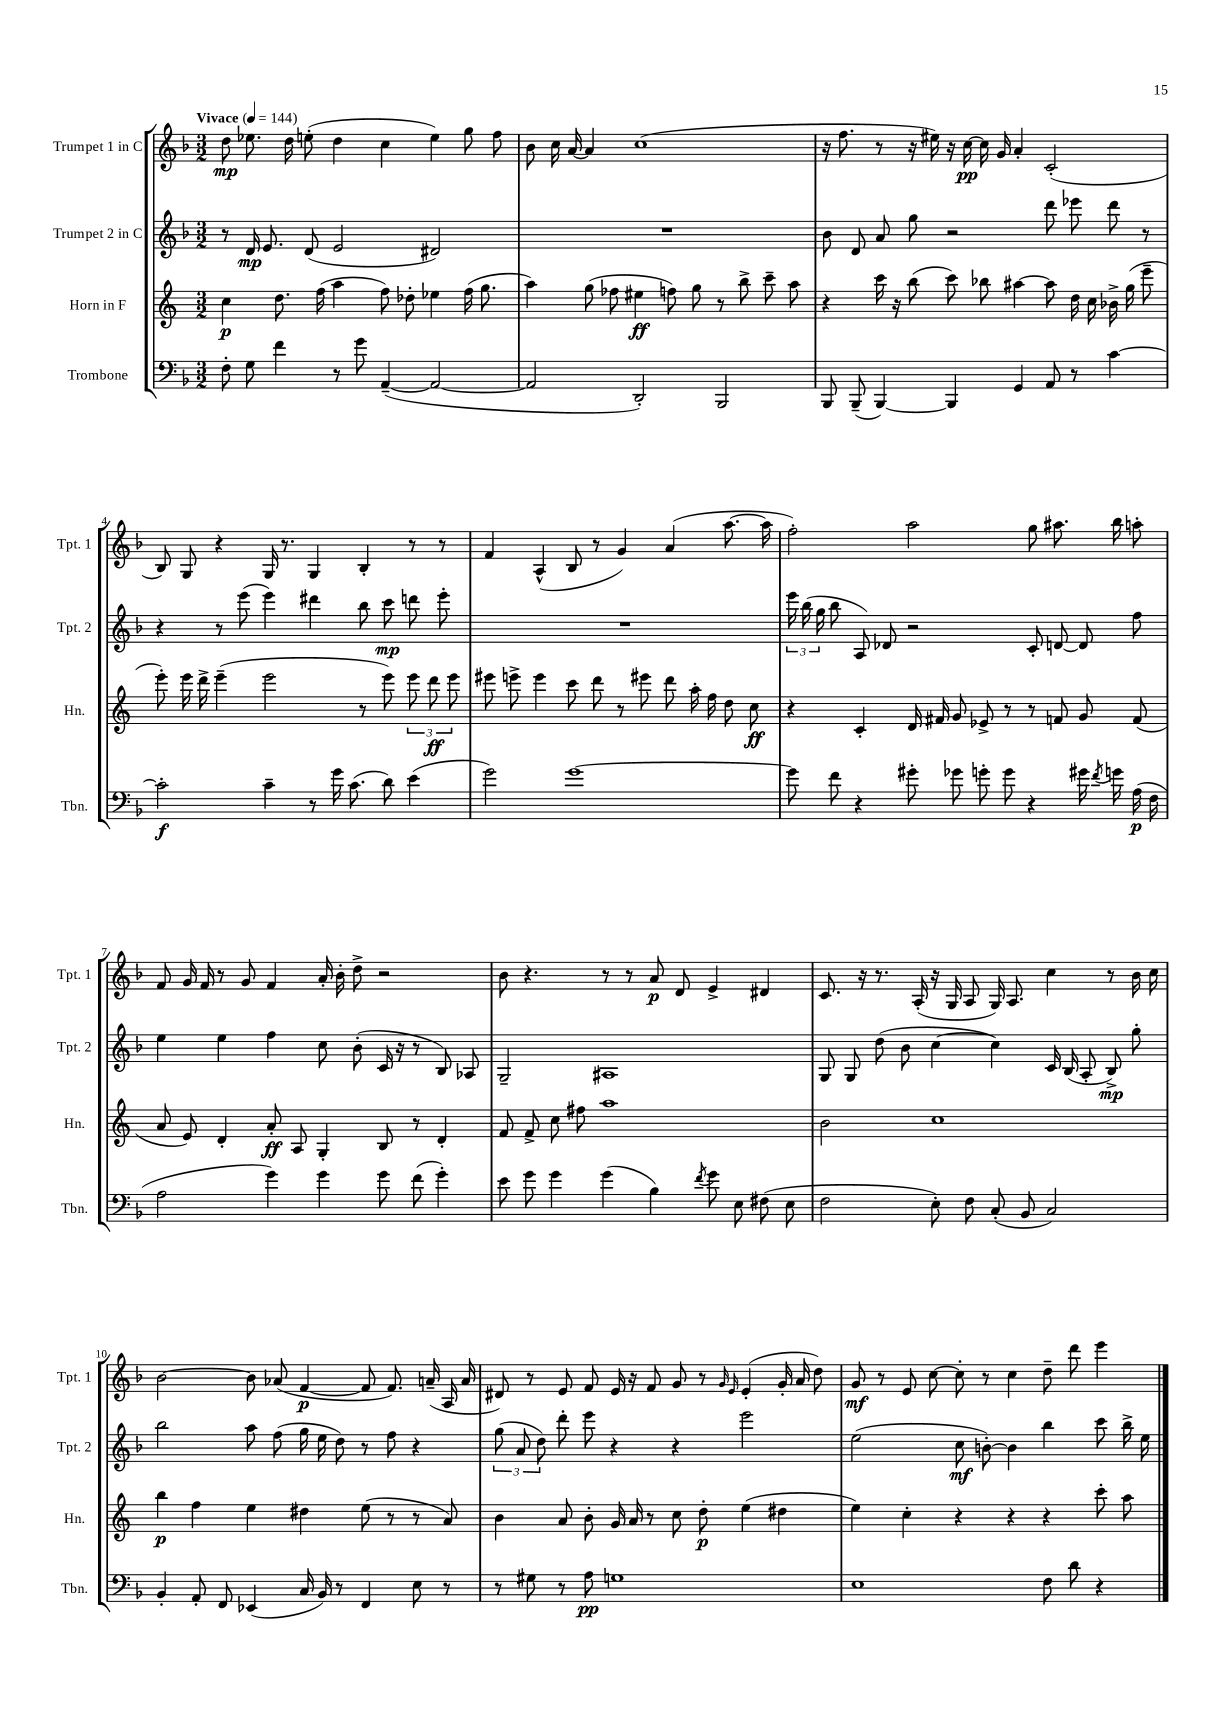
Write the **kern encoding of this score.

**kern	**kern	**kern	**kern
*staff4	*staff3	*staff2	*staff1
*clefF4	*clefG2	*clefG2	*clefG2
*k[b-]	*k[]	*k[b-]	*k[b-]
*M3/2	*M3/2	*M3/2	*M3/2
*MM144	*MM144	*MM144	*MM144
8F'	4cc	8r	8dd
8G	.	16d	8.ee-
.	.	8.e	.
4f	8.dd	.	.
.	.	.	16dd
.	.	(8d	(8ee'
.	(16ff	.	.
8r	4aa	2e	4dd
8g	.	.	.
([4AA~	8ff)	.	4cc
.	8dd-'	.	.
2AA_	4ee-	2d#)	4ee)
.	(16ff	.	8gg
.	8.gg	.	.
.	.	.	8ff
=	=	=	=
2AA]	4aa)	1.r	8b-
.	.	.	16cc
.	.	.	[16a
.	(8gg	.	4a]
.	8ff-	.	.
2DD')	4ee#	.	(1cc
.	8ff)	.	.
.	8gg	.	.
2BBB-	8r	.	.
.	8bb^	.	.
.	8ccc~	.	.
.	8aa	.	.
=	=	=	=
8BBB-	4r	8b-	16r
.	.	.	8.ff
(8BBB-~	.	8d	.
[4BBB-)	16ccc	8a	8r
.	16r	.	.
.	(8bb	8gg	16r
.	.	.	16ee#)
4BBB-]	8ccc)	2r	16r
.	.	.	[16cc
.	8bb-	.	16cc]
.	.	.	16g
4GG	[4aa#	.	4a'
8AA	8aa#]	8ddd	(2c'
8r	16dd	8eee-	.
.	16cc	.	.
[4c	16b-^	8ddd	.
.	(16gg	.	.
.	8eee~	8r	.
=	=	=	=
2c']	8eee')	4r	8B-)
.	16eee	.	8G
.	16ddd^	.	.
.	(4eee~	8r	4r
.	.	(8eee	.
4c~	2eee	4eee)	16G
.	.	.	8.r
8r	.	4ddd#	4G
16g	.	.	.
(8.c	.	.	.
.	8r	8bb-	4B-'
8d)	8eee)	8ccc	.
(4e	12eee	8ddd	8r
.	12ddd	.	.
.	.	8eee'	8r
.	12eee	.	.
=	=	=	=
2g)	8eee#	1.r	4f
.	8eee^	.	.
.	4eee	.	(4A^^
[1g	8ccc	.	8B-
.	8ddd	.	8r
.	8r	.	4g)
.	8eee#	.	.
.	8ddd	.	(4a
.	16aa'	.	.
.	16ff	.	.
.	8dd	.	[8.aa
.	8cc	.	.
.	.	.	16aa]
=	=	=	=
8g]	4r	24eee	2ff')
.	.	(24bb-	.
.	.	24gg	.
8f	.	8bb-	.
4r	4c'	8A)	.
.	.	8d-	.
8g#'	16d	2r	2aa
.	16f#	.	.
8g-	8g	.	.
8g'	8e-^	.	.
8g	8r	.	.
4r	8r	8c'	8gg
.	8f	[8d	8.aa#
16g#	8g	8d]	.
8qf	.	.	.
16g	.	.	16bb-
(16A	(8f	8ff	8aa'
16F	.	.	.
=	=	=	=
2A	8a	4ee	8f
.	8e)	.	16g
.	.	.	16f
.	4d'	4ee	8r
.	.	.	8g
4g)	8a'	4ff	4f
.	8A	.	.
4g	4G'	8cc	16a'
.	.	.	16b-'
.	.	(8b-'	8dd^
8g	8B	16c	2r
.	.	16r	.
(8f	8r	8r	.
4g')	4d'	8B-)	.
.	.	8A-	.
=	=	=	=
8e	8f	2G~	8b-
8g	8f^	.	4.r
4g	8cc	.	.
.	8ff#	.	.
(4g	1aa	1A#	8r
.	.	.	8r
4B-)	.	.	8a
.	.	.	8d
8qf	.	.	.
8g	.	.	4e^
8E	.	.	.
(8F#	.	.	4d#
8E	.	.	.
=	=	=	=
2F	2b	8G	8.c
.	.	8G	.
.	.	.	16r
.	.	(8dd	8.r
.	.	8b-	.
.	.	.	(16A'
8E')	1cc	[4cc	16r
.	.	.	16G
8F	.	.	8A
(8C'	.	4cc])	16G)
.	.	.	8.A
8BB-	.	.	.
2C)	.	16c	4cc
.	.	(16B-	.
.	.	8A'	.
.	.	8B-^)	8r
.	.	8gg'	16b-
.	.	.	16cc
=	=	=	=
4BB-'	4bb	2bb-	[2b-
8AA'	4ff	.	.
8FF	.	.	.
(4EE-	4ee	8aa	8b-]
.	.	(8ff	(8a-
16C	4dd#	16gg	[4f
16BB-)	.	16ee	.
8r	.	8dd)	.
4FF	(8ee	8r	8f]
.	8r	8ff	8.f)
8E	8r	4r	.
.	.	.	(16a~
8r	8a)	.	16A
.	.	.	16a
=	=	=	=
8r	4b	(12gg	8d#)
.	.	12a	.
8G#	.	.	8r
.	.	12dd)	.
8r	8a	8ddd'	8e
8A	8b'	8eee	8f
1G	16g	4r	16e
.	16a	.	16r
.	8r	.	8f
.	8cc	4r	8g
.	8dd'	.	8r
.	.	.	16qqg
.	.	.	16qqe
.	(4ee	2eee	(4e'
.	4dd#	.	16g'
.	.	.	16a
.	.	.	8dd)
=	=	=	=
1E	4ee)	(2ee	8g
.	.	.	8r
.	4cc'	.	8e
.	.	.	[8cc
.	4r	8cc	8cc']
.	.	[8b')	8r
.	4r	4b]	4cc
8F	4r	4bb-	8dd~
8d	.	.	8ddd
4r	8ccc'	8ccc	4eee
.	8aa	16bb-^	.
.	.	16ee	.
==	==	==	==
*-	*-	*-	*-
